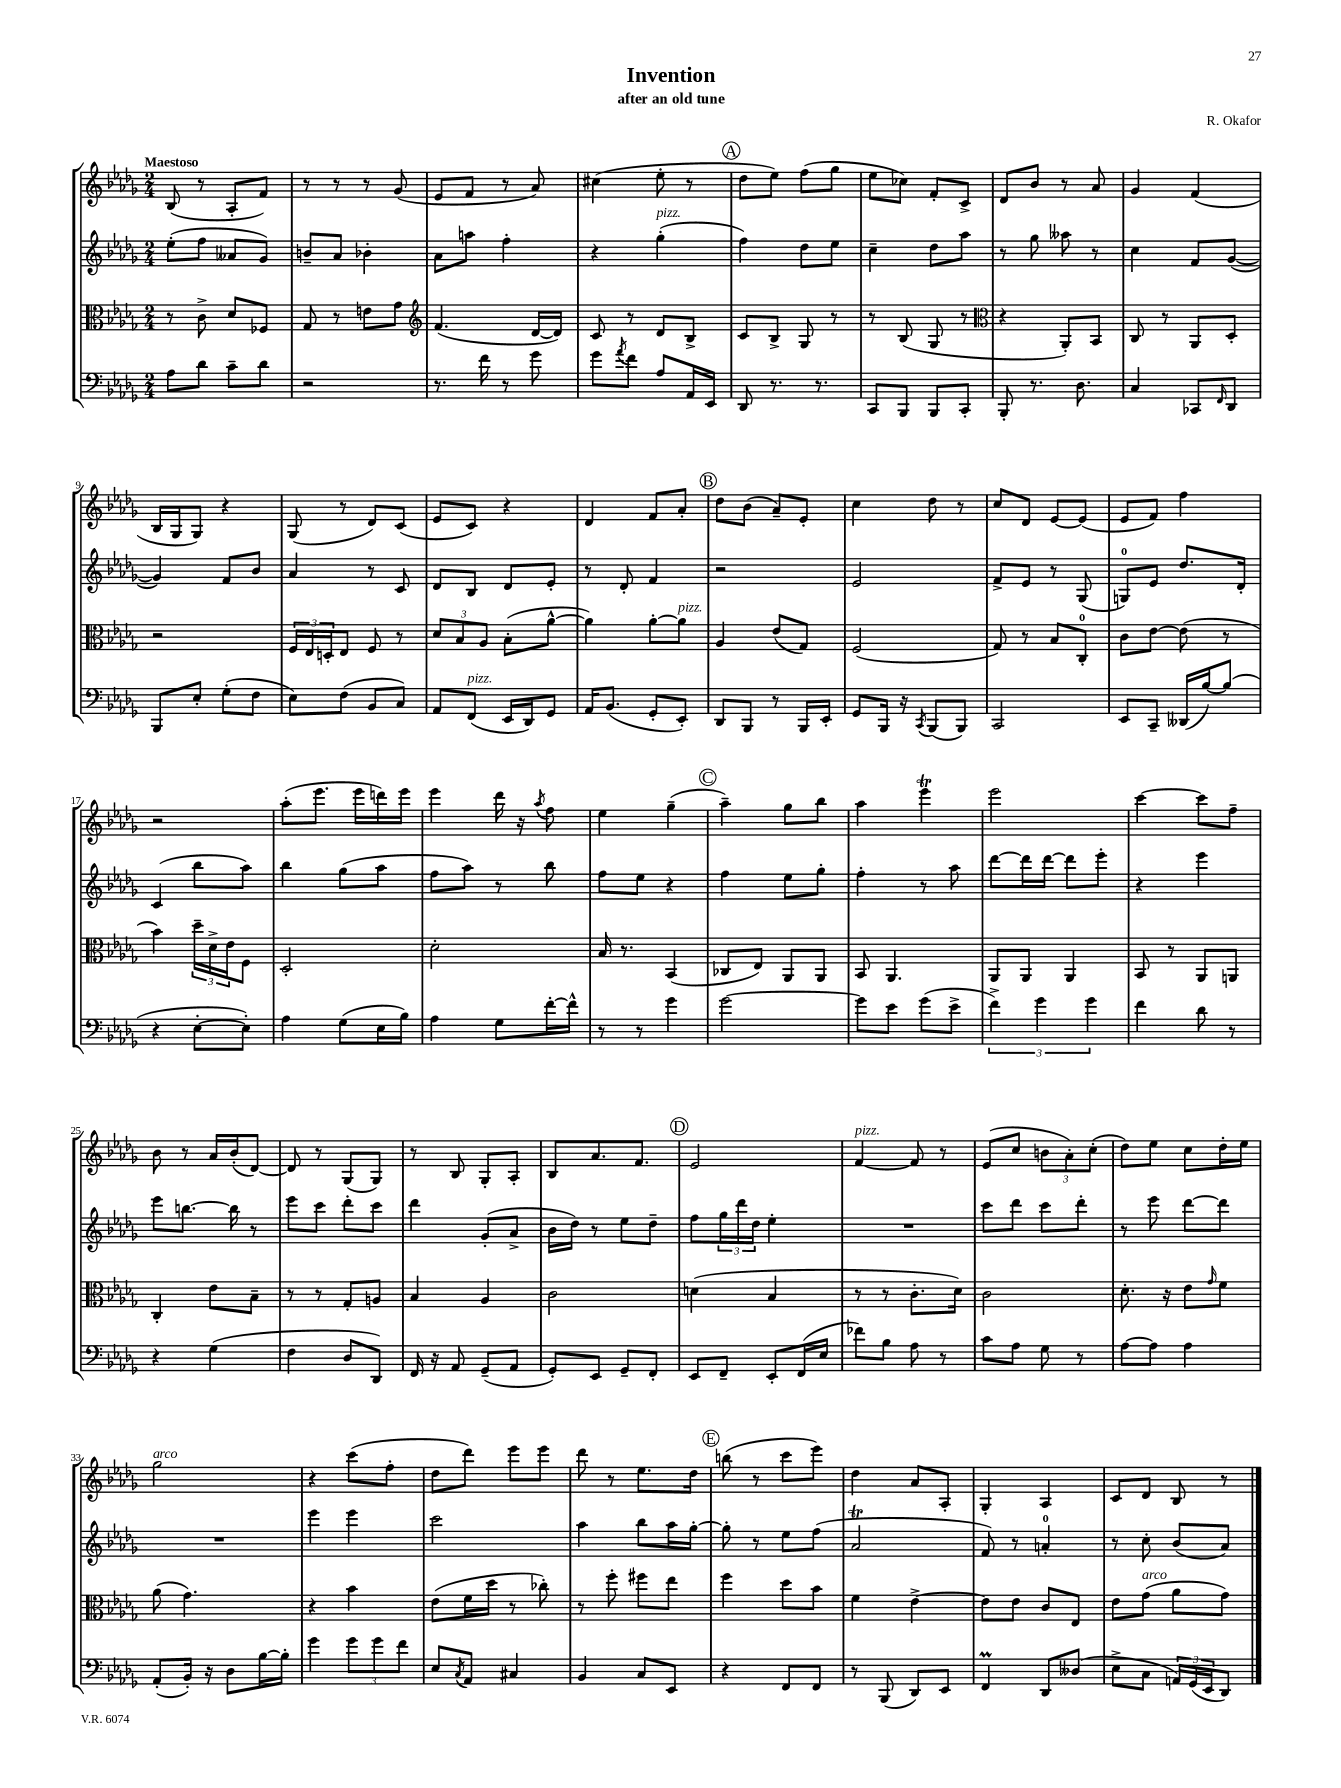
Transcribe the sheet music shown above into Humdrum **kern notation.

**kern	**kern	**kern	**kern
*part4	*part3	*part2	*part1
*staff4	*staff3	*staff2	*staff1
*clefF4	*clefC3	*clefG2	*clefG2
*k[b-e-a-d-g-]	*k[b-e-a-d-g-]	*k[b-e-a-d-g-]	*k[b-e-a-d-g-]
*M2/4	*M2/4	*M2/4	*M2/4
=1	=1	=1	=1
!	!	!	!LO:TX:a:B:t=Maestoso
8A-\L	8r	(8ee-'\L	(8B-/
8d-\J	8c^\	8ff\J	8r
8c~\L	8d-/L	8a--X/L	8A-'/L
8d-\J	8F-X/J	8g-/J)	8f/J)
=2	=2	=2	=2
2r	8G-/	8bn~/L	8r
.	8r	8a-/J	8r
.	8en\L	4b-X'\	8r
.	8g-\J	.	(8g-/
=3	=3	=3	=3
*	*clefG2	*	*
8.r	(4.f/	8a-\L	8e-/L
.	.	8aan\J	8f/J
16f\	.	.	.
8r	.	4ff'\	8r
8g-\	[16d-/LL	.	8a-/)
.	16d-/JJ])	.	.
=4	=4	=4	=4
8g-\L	8c/	4r	(4cc#X\
8qa-/	.	.	.
8f\J	8r	.	.
!	!	!LO:TX:a:i:t=pizz.	!
8A-/L	8d-/L	(4gg-'\	8ee-'\
16AA-/L	8B-^/J	.	8r
16EE-/JJ	.	.	.
!!LO:REH:place=s1:t=A
=5	=5	=5	=5
8DD-/	8c/L	4ff\)	8dd-\L
8.r	8B-^/J	.	8ee-\J)
.	8G-/	8dd-\L	(8ff\L
8.r	.	.	.
.	8r	8ee-\J	8gg-\J
=6	=6	=6	=6
8CC/L	8r	4cc~\	8ee-\L
8BBB-/J	(8B-/	.	8cc-X\J)
8BBB-/L	8G-/	8dd-\L	8f'/L
8CC'/J	8r	8aa-\J	8c^/J
=7	=7	=7	=7
*	*clefC3	*	*
8BBB-'/	4r	8r	8d-/L
8.r	.	8gg-\	8b-/J
.	8AA-'/L)	8aa--X\	8r
8.D-\	.	.	.
.	8BB-/J	8r	8a-/
=8	=8	=8	=8
4C/	8C/	4cc\	4g-/
.	8r	.	.
8CC-X/L	8AA-/L	8f/L	(4f/
16qqFF/	.	.	.
8DD-/J	8D-'/J	([8g-/J	.
!!LO:LB:g=z
=9	=9	=9	=9
8BBB-/L	2r	4g-/])	16B-/LL
.	.	.	16G-/J
8E-'/J	.	.	8G-/J)
(8G-'\L	.	8f/L	4r
8F\J	.	8b-/J	.
=10	=10	=10	=10
8E-\L)	24F/LL	4a-/	(8G-/
.	24E-/	.	.
.	24Dn'/J	.	.
(8F\J	8E-/J	.	8r
8BB-/L	8F/	8r	8d-/L)
8C/J)	8r	8c/	(8c/J
=11	=11	=11	=11
8AA-/L	12d-/L	8d-/L	8e-/L
.	12B-/	.	.
!LO:TX:a:i:t=pizz.	!	!	!
(8FF/J	.	8B-/J	8c/J)
.	12A-/J	.	.
16EE-/LL	(8B-'\L	8d-/L	4r
16DD-/J)	.	.	.
8GG-/J	[8a-^^\J	8e-'/J	.
=12	=12	=12	=12
16AA-/KL	4a-\])	8r	4d-/
(8.BB-/J	.	.	.
.	.	8d-'/	.
8GG-'/L	[8a-'\L	4f/	8f/L
!	!LO:TX:a:i:t=pizz.	!	!
8EE-'/J)	8a-\J]	.	8a-'/J
!!LO:REH:place=s1:t=B
=13	=13	=13	=13
8DD-/L	4A-/	2r	8dd-\L
8BBB-/J	.	.	(8b-\J
8r	(8e-/L	.	8a-~/L)
16BBB-/LL	8G-/J)	.	8e-'/J
16EE-'/JJ	.	.	.
=14	=14	=14	=14
8GG-/L	(2F/	2e-/	4cc\
16BBB-/Jk	.	.	.
16r	.	.	.
8qCC/	.	.	.
(8BBB-/L	.	.	8dd-\
8BBB-/J)	.	.	8r
=15	=15	=15	=15
2CC/	8G-/)	8f^/L	8cc/L
.	8r	8e-/J	8d-/J
.	8B-/L	8r	[8e-/L
.	8C'/J	(8G-/	(8e-/J]
=16	=16	=16	=16
8EE-/L	8c\L	8Gn/L)	8e-/L
8CC~/J	[8e-\J	8e-/J	8f/J)
(16DD--X/LL	(8e-\]	8.dd-/L	4ff\
[16B-/J)	.	.	.
(8B-/J]	8r	.	.
.	.	16d-'/Jk	.
!!LO:LB:g=z
=17	=17	=17	=17
4r	4b-\)	(4c/	2r
[8E-'\L	24dd-~\LL	8bb-\L	.
.	24d-^\	.	.
.	24e-\J	.	.
8E-'\J])	8F\J	8aa-\J)	.
=18	=18	=18	=18
4A-\	2D-'/	4bb-\	(8aa-'\L
.	.	.	8.eee-\J
(8G-\L	.	(8gg-\L	.
.	.	.	16eee-\LL
16E-\L	.	8aa-\J	16dddn\)
16B-\JJ)	.	.	16eee-\JJ
=19	=19	=19	=19
4A-\	2d-'\	8ff\L	4eee-\
.	.	8aa-\J)	.
8G-\L	.	8r	16ddd-\
.	.	.	16r
.	.	.	8qaa-/
[16f'\L	.	8bb-\	8ff\
16f^^\JJ]	.	.	.
=20	=20	=20	=20
8r	16B-/	8ff\L	4ee-\
.	8.r	.	.
8r	.	8ee-\J	.
4g-\	(4BB-/	4r	(4gg-~\
!!LO:REH:place=s1:t=C
=21	=21	=21	=21
[2g-\	8C-X/L	4ff\	4aa-~\)
.	8E-/J)	.	.
.	8AA-/L	8ee-\L	8gg-\L
.	8AA-/J	8gg-'\J	8bb-\J
=22	=22	=22	=22
8g-\L]	8BB-/	4ff'\	4aa-\
8e-\J	4.AA-/	.	.
(8g-\L	.	8r	4eee-T\
8e-^\J	.	8aa-\	.
=23	=23	=23	=23
6f^\)	8AA-/L	[8ddd-\L	2eee-\
.	8AA-/J	16ddd-\L]	.
6g-\	.	.	.
.	.	[16ddd-\JJ	.
.	4AA-/	8ddd-\L]	.
6g-\	.	.	.
.	.	8eee-'\J	.
=24	=24	=24	=24
4f\	8BB-/	4r	[4ccc\
.	8r	.	.
8d-\	8AA-/L	4eee-\	8ccc\L]
8r	8AAn/J	.	8ff~\J
!!LO:LB:g=z
=25	=25	=25	=25
4r	4C'/	8eee-\L	8b-\
.	.	[8.bbn\J	8r
(4G-\	8e-\L	.	16a-/LL
.	.	16bb\]	(16b-'/J
.	8B-~\J	8r	[8d-/J)
=26	=26	=26	=26
4F\	8r	8eee-\L	8d-/]
.	8r	8ccc\J	8r
8D-/L	8G-'/L	8ddd-'\L	(8G-/L
8DD-/J)	8An/J	8ccc\J	8G-/J)
=27	=27	=27	=27
16FF/	4B-/	4ddd-\	8r
16r	.	.	.
8AA-/	.	.	8B-/
(8GG-~/L	4A-/	(8g-'/L	8G-'/L
8AA-/J	.	8a-^/J	8A-'/J
=28	=28	=28	=28
8GG-'/L)	2c\	16b-\LL	8B-/L
.	.	16dd-\JJ)	.
8EE-/J	.	8r	8.a-/
8GG-~/L	.	8ee-\L	.
.	.	.	8.f/J
8FF'/J	.	8dd-~\J	.
!!LO:REH:place=s1:t=D
=29	=29	=29	=29
8EE-/L	(4dn\	8ff\L	2e-/
8FF~/J	.	24gg-\L	.
.	.	24ddd-\	.
.	.	24dd-\JJ	.
8EE-'/L	4B-/	4ee-'\	.
(16FF/L	.	.	.
16E-/JJ	.	.	.
=30	=30	=30	=30
!	!	!	!LO:TX:a:i:t=pizz.
8f-X\L)	8r	2r	[4f/
8B-\J	8r	.	.
8A-\	8.c'\L	.	8f/]
8r	.	.	8r
.	16d-\Jk)	.	.
=31	=31	=31	=31
8c\L	2c\	8ccc\L	(8e-/L
8A-\J	.	8ddd-\J	8cc/J
8G-\	.	8ccc\L	12bn\L
.	.	.	12a-'\)
8r	.	8ddd-'\J	.
.	.	.	(12cc'\J
=32	=32	=32	=32
[8A-\L	8.d-'\	8r	8dd-\L)
8A-\J]	.	8eee-\	8ee-\J
.	16r	.	.
4A-\	8e-\L	[8ddd-\L	8cc\L
.	16qqg-/	.	.
.	8f\J	8ddd-\J]	16dd-'\L
.	.	.	16ee-\JJ
!!LO:LB:g=z
=33	=33	=33	=33
!	!	!	!LO:TX:a:i:t=arco
(8AA-'/L	(8a-\	2r	2gg-\
16BB-'/Jk)	4.g-\)	.	.
16r	.	.	.
8D-\L	.	.	.
[16B-\L	.	.	.
16B-'\JJ]	.	.	.
=34	=34	=34	=34
4g-\	4r	4eee-\	4r
12g-\L	4b-\	4eee-\	(8ccc\L
12g-\	.	.	.
.	.	.	8ff'\J
12f\J	.	.	.
=35	=35	=35	=35
8E-/L	(8e-\L	2ccc\	8dd-\L
8qC/	.	.	.
8AA-/J	16f\L	.	8ddd-\J)
.	16dd-\JJ	.	.
4C#X/	8r	.	8eee-\L
.	8cc-X'\)	.	8eee-\J
=36	=36	=36	=36
4BB-/	8r	4aa-\	8ddd-\
.	8ff'\	.	8r
8C/L	8ff#X\L	8bb-\L	8.ee-\L
8EE-/J	8ee-\J	16aa-\L	.
.	.	[16gg-'\JJ	16dd-\Jk
!!LO:REH:place=s1:t=E
=37	=37	=37	=37
4r	4ff\	8gg-'\]	(8bbn\
.	.	8r	8r
8FF/L	8dd-\L	8ee-\L	8ccc\L
8FF/J	8b-\J	(8ff\J	8eee-\J)
=38	=38	=38	=38
8r	4f\	2a-T/	4dd-\
(8BBB-/	.	.	.
8DD-/L)	[4e-^\	.	8a-/L
8EE-/J	.	.	8A-'/J
=39	=39	=39	=39
4FFm/	8e-\L]	8f/)	4G-'/
.	8e-\J	8r	.
8DD-/L	8c/L	4an'/	4A-/
(8D--X/J	8E-/J	.	.
=40	=40	=40	=40
8E-^\L	8e-\L	8r	8c/L
!	!LO:TX:a:i:t=arco	!	!
8C\J	(8g-\J	8cc'\	8d-/J
24AAn/LL)	8a-\L	(8b-/L	8B-/
(24GG-/	.	.	.
24EE-/J	.	.	.
8DD-/J)	8g-\J)	8a-/J)	8r
==	==	==	==
*-	*-	*-	*-
